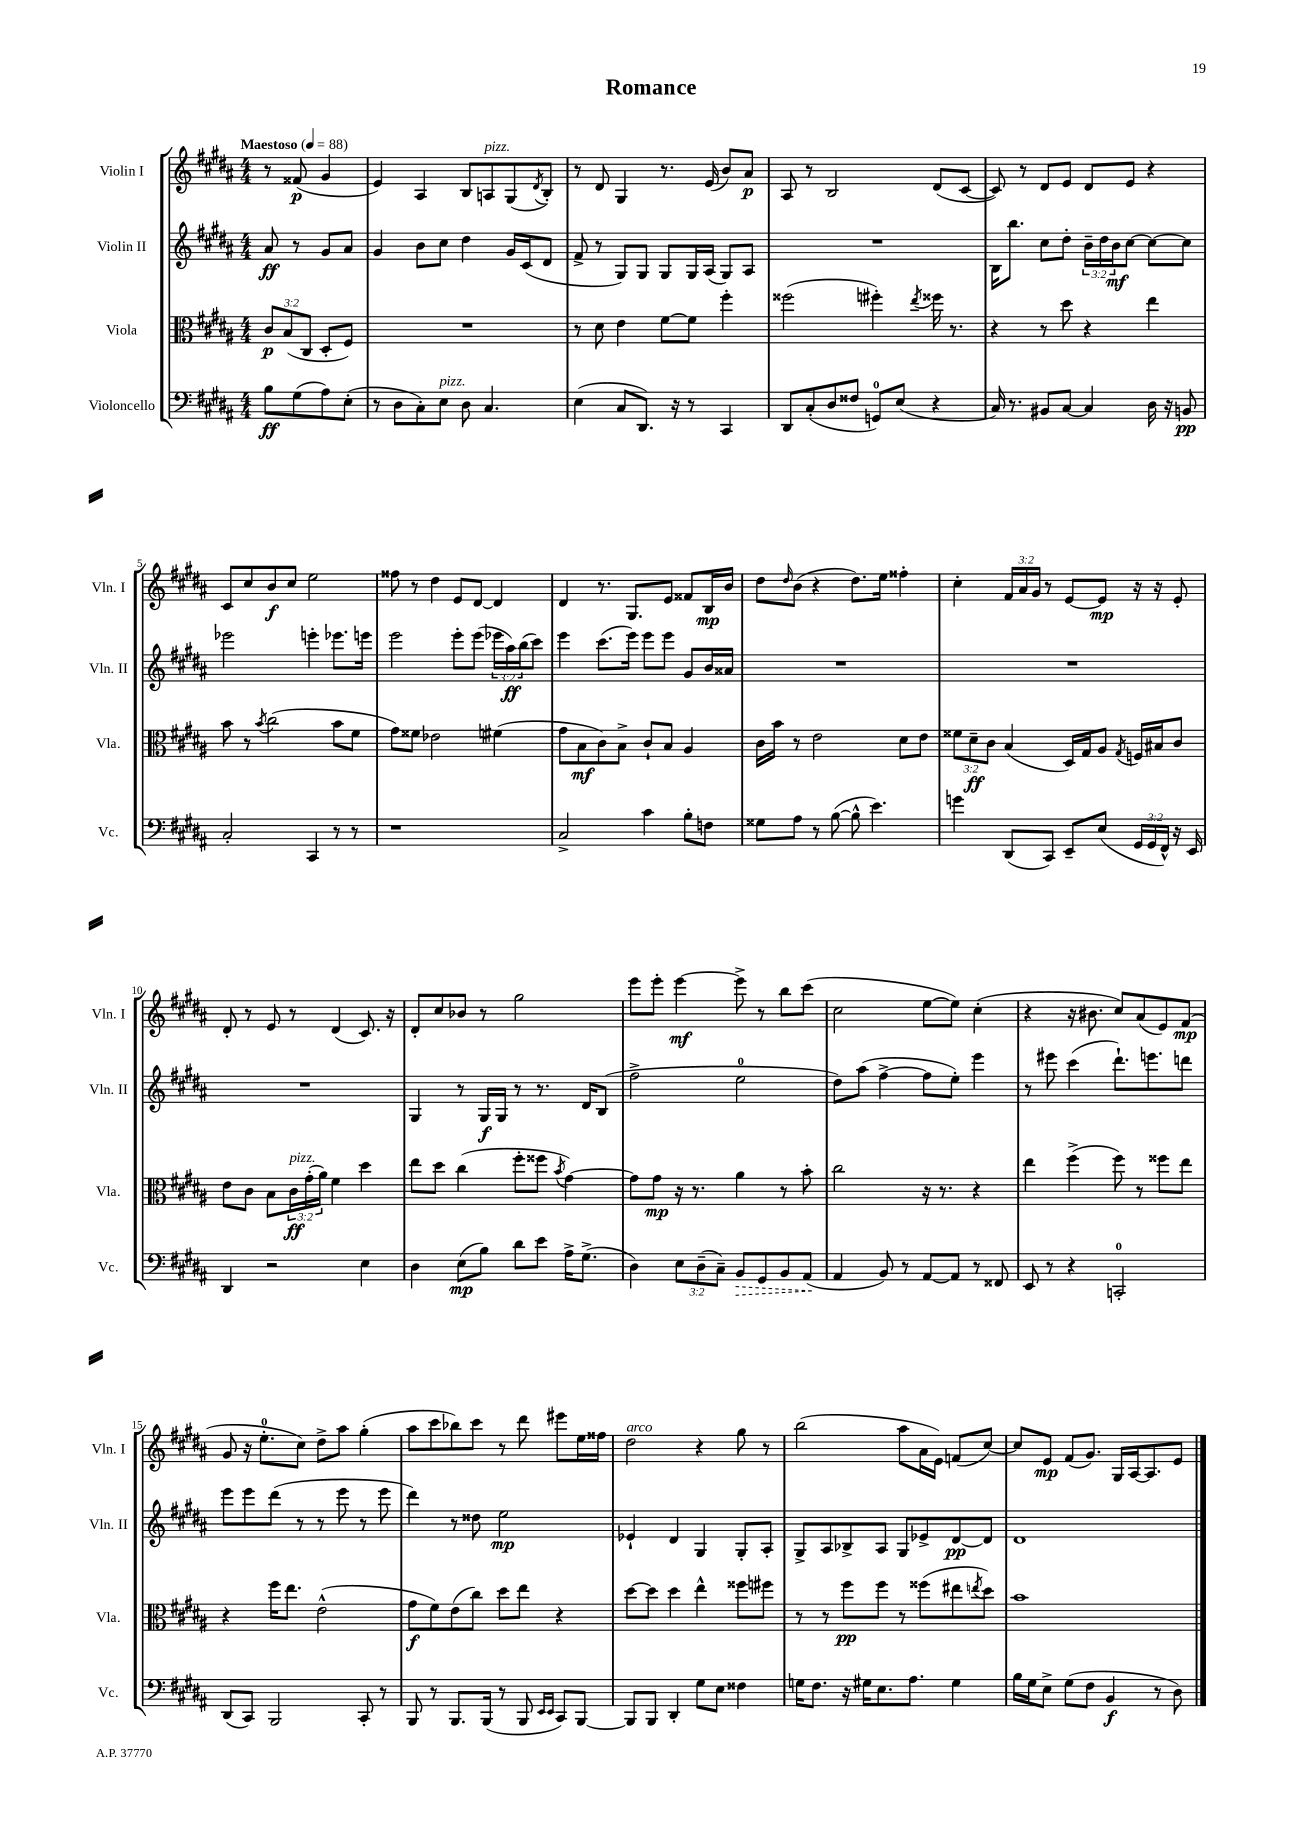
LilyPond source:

\header { title = "Romance" }
<<
\new StaffGroup <<
\new Staff = "s0" \with { instrumentName = "Violin I" shortInstrumentName = "Vln. I" } {
    \clef treble \key b \major \numericTimeSignature \time 4/4 \override Staff.TupletNumber.text = #tuplet-number::calc-fraction-text \partial 2 \tempo "Maestoso" 4 = 88
    r8 fisis'8\p( gis'4 |
    e'4) ais4 b8 a8^\markup { \italic "pizz." } gis8( \acciaccatura { dis'8 } b8-.) |
    r8 dis'8 gis4 r8. e'16( b'8) ais'8\p |
    ais8 r8 b2 dis'8( cis'8~ |
    cis'8) r8 dis'8 e'8 dis'8 e'8 r4 |
    cis'8 cis''8 b'8\f cis''8 e''2 |
    fisis''8 r8 dis''4 e'8 dis'8~ dis'4 |
    dis'4 r8. gis8. e'8 fisis'8 b16\mp b'16 |
    dis''8 \grace { dis''16 } b'8( r4 dis''8.) e''16 fisis''4-. |
    cis''4-. \tuplet 3/2 { fis'16 ais'16 gis'16 } r8 e'8~ e'8\mp r16 r16 e'8-. |
    dis'8-. r8 e'8 r8 dis'4( cis'8.) r16 |
    dis'8-. cis''8 bes'8 r8 gis''2 |
    e'''8 e'''8-. e'''4~\mf e'''8-> r8 b''8 cis'''8( |
    cis''2 e''8~ e''8) cis''4-.( |
    r4 r16 bis'8. cis''8) ais'8( e'8) fis'8\mp( |
    gis'8 r16 e''8.-0-. cis''8) dis''8-> ais''8 gis''4-.( |
    ais''8 cis'''8 bes''8) cis'''8 r8 dis'''8 eis'''8 e''16 fisis''16 |
    dis''2^\markup { \italic "arco" } r4 gis''8 r8 |
    b''2( ais''8 ais'16 e'16) f'8( cis''8~) |
    cis''8 e'8\mp fis'8( gis'8.) gis16 ais16~ ais8. e'8 \bar "|." |
}
\new Staff = "s1" \with { instrumentName = "Violin II" shortInstrumentName = "Vln. II" } {
    \clef treble \key b \major \numericTimeSignature \time 4/4 \override Staff.TupletNumber.text = #tuplet-number::calc-fraction-text \partial 2
    ais'8\ff r8 gis'8 ais'8 |
    gis'4 b'8 cis''8 dis''4 gis'16 cis'16( dis'8 |
    fis'8-> r8 gis8) gis8 gis8 gis16 ais16( gis8) ais8 |
    R1 |
    b16 b''8. cis''8 dis''8-. \tuplet 3/2 { b'16-- dis''16 b'16\mf } cis''8~ cis''8~ cis''8 |
    ees'''2 e'''4-. ees'''8. e'''16 |
    e'''2 e'''8-. e'''8( \tuplet 3/2 { ees'''16 ais''16\ff) b''16( } cis'''8) |
    e'''4 cis'''8.( e'''16) e'''8 e'''8 gis'8 b'16 aisis'16 |
    R1 |
    R1 |
    R1 |
    gis4 r8 gis16\f gis16 r8 r8. dis'16 b8( |
    fis''2-> e''2-0 |
    dis''8) ais''8( fis''4~-> fis''8 e''8-.) e'''4 |
    r8 eis'''8 cis'''4( dis'''8.-!) e'''8. d'''8 |
    e'''8 e'''8 dis'''8( r8 r8 e'''8 r8 e'''8 |
    dis'''4) r8 disis''8 e''2\mp |
    ees'4-! dis'4 gis4 gis8-. ais8-. |
    gis8-> ais8 bes8-> ais8 gis8 ees'8-> dis'8~\pp dis'8 |
    dis'1 \bar "|." |
}
\new Staff = "s2" \with { instrumentName = "Viola" shortInstrumentName = "Vla." } {
    \clef alto \key b \major \numericTimeSignature \time 4/4 \override Staff.TupletNumber.text = #tuplet-number::calc-fraction-text \partial 2
    \tuplet 3/2 { cis'8\p b8( cis8 } dis8-. fis8) |
    R1 |
    r8 dis'8 e'4 fis'8~ fis'8 fis''4-. |
    fisis''2( fis''4-.) \acciaccatura { e''8 } fisis''16 r8. |
    r4 r8 dis''8 r4 e''4 |
    b'8 r8 \acciaccatura { b'8 } cis''2( b'8 fis'8 |
    gis'8) fisis'8 ees'2 fis'4( |
    gis'8 b8\mf cis'8) b8-> cis'8-! b8 ais4 |
    cis'16 b'16 r8 e'2 dis'8 e'8 |
    \tuplet 3/2 { fisis'8 dis'8--\ff cis'8 } b4( dis16) gis16 ais8 \acciaccatura { gis8 } f16 bis16 cis'8 |
    e'8 cis'8 b8 \tuplet 3/2 { cis'16\ff^\markup { \italic "pizz." } gis'16-.( ais'16) } fis'4 dis''4 |
    e''8 dis''8 cis''4( fis''8-. fisis''8 \acciaccatura { b'8 } gis'4~) |
    gis'8 gis'8\mp r16 r8. ais'4 r8 b'8-. |
    cis''2 r16 r8. r4 |
    e''4 fis''4->( fis''8) r8 fisis''8 e''8 |
    r4 fis''16 e''8. e'2-^( |
    gis'8\f fis'8) e'8( cis''8) dis''8 e''8 r4 |
    dis''8~ dis''8 dis''4 e''4-^ fisis''8 fis''8 |
    r8 r8 fis''8\pp fis''8 r8 fisis''8( eis''8 \acciaccatura { e''8 } dis''8) |
    b'1 \bar "|." |
}
\new Staff = "s3" \with { instrumentName = "Violoncello" shortInstrumentName = "Vc." } {
    \clef bass \key b \major \numericTimeSignature \time 4/4 \override Staff.TupletNumber.text = #tuplet-number::calc-fraction-text \partial 2
    b8\ff gis8( ais8) e8-.( |
    r8 dis8 cis8-.) e8^\markup { \italic "pizz." } dis8 cis4. |
    e4( cis8 dis,8.) r16 r8 cis,4 |
    dis,8 cis8-.( dis8 fisis8 g,8-0) e8( r4 |
    cis16) r8. bis,8 cis8~ cis4 dis16 r16 b,8\pp |
    cis2-. cis,4 r8 r8 |
    r1 |
    cis2-> cis'4 b8-. f8 |
    gisis8 ais8 r8 b8~( b8-^ e'4.) |
    g'4 dis,8( cis,8) e,8-- e8( \tuplet 3/2 { gis,16 gis,16 fis,16-^) } r16 e,16 |
    dis,4 r2 e4 |
    dis4 e8\mp( b8) dis'8 e'8 ais16-> gis8.->( |
    dis4) \tuplet 3/2 { e8 dis8--( cis8--) } \once \override Hairpin.style = #'dashed-line b,8\> gis,8 b,8 ais,8\!( |
    ais,4 b,8) r8 ais,8~ ais,8 r8 fisis,8 |
    e,8 r8 r4 c,2-0-. |
    dis,8( cis,8) b,,2 cis,8-. r8 |
    b,,8 r8 b,,8. b,,16( r8 b,,8 \grace { e,16 e,16 } cis,8) b,,8~ |
    b,,8 b,,8 dis,4-. gis8 e8 fisis4 |
    g16 fis8. r16 gis16 e8. ais8. gis4 |
    b16 gis16 e8-> gis8( fis8 b,4\f r8 dis8) \bar "|." |
}
>>
>>
